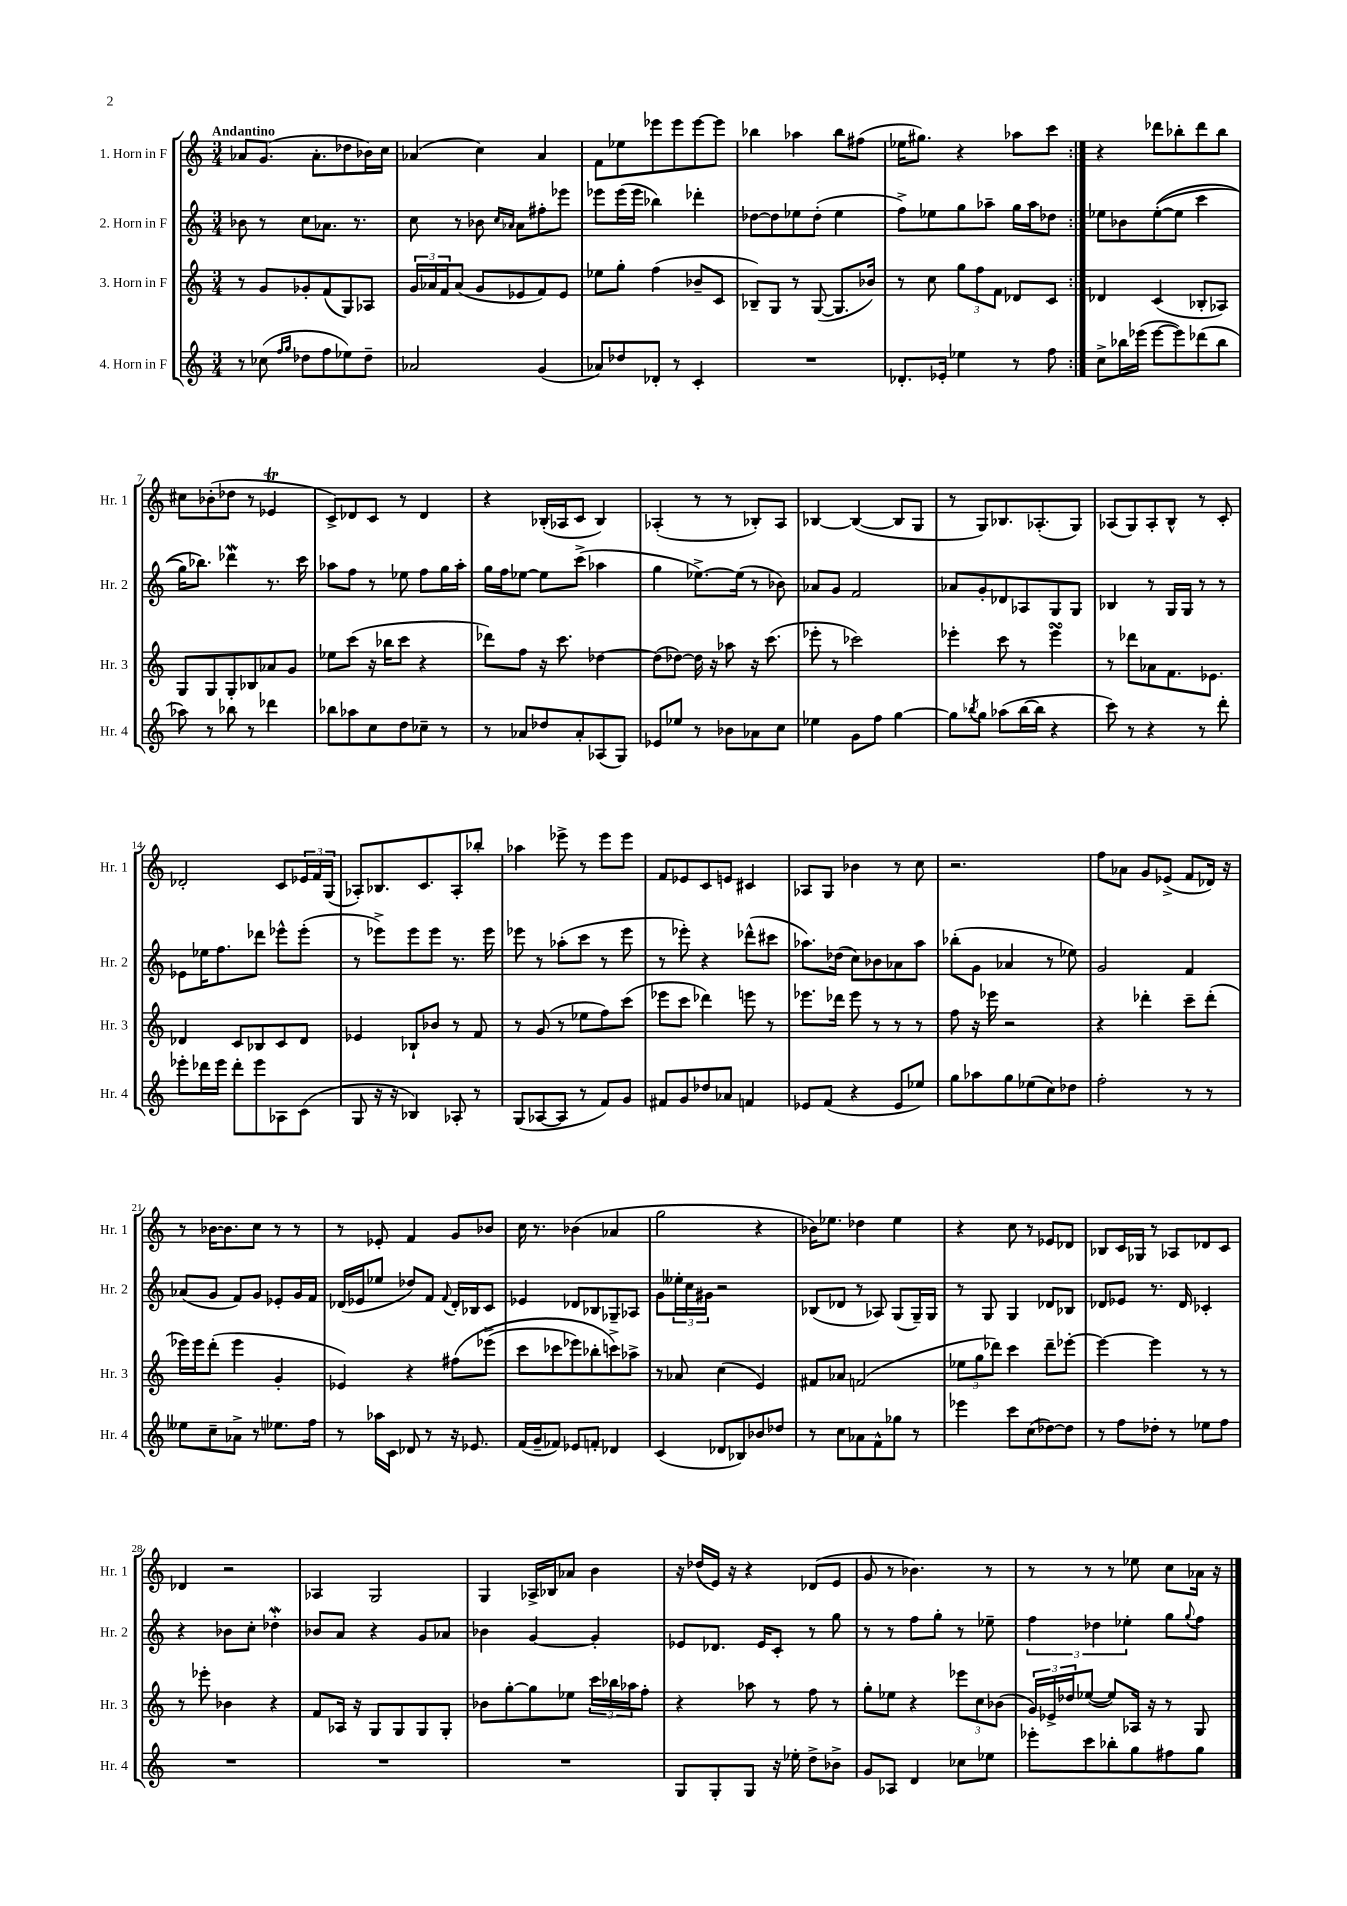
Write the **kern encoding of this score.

**kern	**kern	**kern	**kern
*staff4	*staff3	*staff2	*staff1
*clefG2	*clefG2	*clefG2	*clefG2
*k[]	*k[]	*k[]	*k[]
*M3/4	*M3/4	*M3/4	*M3/4
8r	8r	8b-	8a-
(8cc-	8g	8r	(8.g
16qqff	.	.	.
16qqgg	.	.	.
8dd-	8g-'	8cc	.
.	.	.	8.a-'
8ff	(8f	8.a-	.
8ee-)	8G)	.	8dd-
.	.	8.r	.
8dd-~	8A-	.	16b-)
.	.	.	16cc
=	=	=	=
2a-	24g	8cc	(4a-
.	24a-	.	.
.	24f	.	.
.	(8a-	8r	.
.	8g	8b-	4cc)
.	.	16qqcc	.
.	.	16qqa-	.
.	8e-	8a-	.
(4g	8f)	8ff#'	4a-
.	8e-	8eee-	.
=	=	=	=
8a-)	8ee-	8eee-	8f
8dd-	8gg'	(16eee-	8ee-
.	.	16eee-	.
8d-'	(4ff	4bb-)	8eee-
8r	.	.	8eee-
4c'	8b-~	4ddd-'	[8eee-
.	8c	.	8eee-]
=	=	=	=
2.r	8B-~)	[8dd-	4bb-
.	8G	8dd-]	.
.	8r	8ee-	4aa-
.	([8G	(8dd-'	.
.	8.G]	4ee-	8bb-
.	.	.	(8ff#
.	16b-)	.	.
=	=	=	=
8.d-'	8r	8ff^)	16ee-
.	.	.	8.gg#)
.	8cc	8ee-	.
16e-'	.	.	.
4ee-	12gg	8gg	4r
.	12ff	.	.
.	.	8aa-~	.
.	12f	.	.
8r	8d-	16gg	8aa-
.	.	16aa-	.
8ff	8c	8dd-	8ccc
=:|!	=:|!	=:|!	=:|!
8cc^	4d-	8ee-	4r
16bb-	.	8b-	.
(16eee-	.	.	.
[8eee-	(4c	&(([8ee-'	8ddd-
8eee-])	.	8ee-]	8bb-'
(8ddd-	8B-'	4ccc	8ddd-
8bb-	8A-)	.	8bb-
=	=	=	=
8aa-)	8G	16gg)	8cc#
.	.	8.bb-&)	.
8r	8G	.	(8b-'
8bb-	8G'	4ddd-	8dd-
8r	8B-	.	8r
4ddd-	8a-	8.r	4e-
.	8g	.	.
.	.	16ccc	.
=	=	=	=
8bb-	8ee-	8aa-	8c^)
8aa-	(8ccc	8ff	8d-
8cc	16r	8r	8c
.	16bb-	.	.
8dd	8ccc	8ee-	8r
8cc-~	4r	8ff	4d-
8r	.	16gg	.
.	.	16aa-'	.
=	=	=	=
8r	8ddd-)	16gg	4r
.	.	16ff	.
8a-	8ff	[8ee-	.
8dd-	16r	8ee-]	(16B-'
.	8.ccc	.	16A-
8a-'	.	(8ccc^	8c
(8A-	[4dd-	4aa-	4B-)
8G)	.	.	.
=	=	=	=
8e-	(8dd-]	4gg	(4A-'
8ee-	[8dd-)	.	.
8r	16dd-]	[8.ee-^)	8r
.	16r	.	.
8b-	8aa-	.	8r
.	.	(16ee-]	.
8a-	16r	8r	8B-')
.	(8.ccc	.	.
8cc	.	8b-)	8A-
=	=	=	=
4ee-	8eee-'	8a-	[4B-
.	8r	8g	.
8g	2ccc-)	2f	(4B-_
8ff	.	.	.
[4gg	.	.	8B-]
.	.	.	8G
=	=	=	=
8gg]	4eee-'	8a-	8r
8qbb-	.	.	.
8gg	.	8g'	8G)
(8aa-	8ccc	8d-	8.B-
[16bb-	8r	8A-	.
16bb-]	.	.	(8.A-'
4r	4eee-	8G	.
.	.	8G	8G)
=	=	=	=
8ccc)	8r	4B-	(8A-
8r	8ddd-	.	8G)
4r	8a-	8r	8A-'
.	8.f	16G	8B^^
.	.	16G	.
8r	.	8r	8r
.	8.e-	.	.
8ddd'	.	8r	8c'
=	=	=	=
8eee-'	4d-	8e-	2d-'
16ddd-	.	16ee-	.
16eee-	.	8.ff	.
8ddd-'	8c	.	.
8eee-	8B-	8ddd-	.
8A-	8c	8eee-^^	8c
(8c	8d-	(8eee-'	24e-
.	.	.	24f
.	.	.	(24G
=	=	=	=
8G	4e-	8r	8A-')
16r	.	8eee-^)	8.B-
16r	.	.	.
4B-)	8B-`	8eee-	.
.	.	.	8.c
.	8b-	8eee-	.
8A-'	8r	8.r	8A-'
8r	8f	.	8bb-'
.	.	16eee-	.
=	=	=	=
(8G	8r	8eee-	4aa-
[8A-	(8g	8r	.
8A-]	8r	(8aa-'	8eee-^
8r	8ee-	8ccc	8r
8f)	8ff)	8r	8eee-
8g	(8ccc	8eee-	8eee-
=	=	=	=
8f#	8eee-	8r	8f
8g	8ccc	8eee-')	8e-
8dd-	4ddd-)	4r	8c
8a-	.	.	8e
4f	8eee	(8ddd-^^	4c#
.	8r	8ccc#	.
=	=	=	=
8e-	8.eee-	8.aa-)	8A-
(8f	.	.	8G
.	16ddd-	(16dd-	.
4r	8eee-	8cc)	4b-
.	8r	8b-	.
8e-	8r	8a-	8r
8ee-)	8r	8aa-	8cc
=	=	=	=
8gg	8ff	(8bb-'	2.r
8aa-	16r	8g	.
.	16eee-	.	.
8gg	2r	4a-	.
(8ee-	.	.	.
8cc)	.	8r	.
8dd-	.	8ee-)	.
=	=	=	=
2ff'	4r	2g	8ff
.	.	.	8a-
.	4ddd-'	.	8g
.	.	.	(8e-^
8r	8ccc~	4f	8f
8r	(8ddd-'	.	16d-)
.	.	.	16r
=	=	=	=
8ee--	16eee-)	(8a-	8r
.	16eee-	.	.
8cc~	(8ddd'	8g	[16b-
.	.	.	8.b-]
8a-^	4eee-	8f)	.
8r	.	8g	8cc
8.ee-	4g'	8e-'	8r
.	.	16g	8r
16ff	.	16f	.
=	=	=	=
8r	4e-)	(16d-	8r
.	.	16e-	.
16aa-	.	8ee-	8e-'
16c	.	.	.
8d-	4r	8dd-)	4f
8r	.	8f	.
.	.	8qqf	.
16r	&(8ff#	16d-'	8g
8.e-	.	16B-	.
.	(8eee-^	8c	8b-
=	=	=	=
(16f	8ccc	4e-	16cc
16g~	.	.	8.r
8f-)	8ccc-	.	.
8e-	8eee-)	8d-	(4b-
8f'	8bb-'	8B-	.
4d-	8ccc^&)	8G-~	4a-
.	8aa-^	8A-	.
=	=	=	=
(4c	8r	8g	2gg
.	8a-	24ee--'	.
.	.	24cc	.
.	.	24g#	.
8d-	(4cc	2r	.
8B-)	.	.	.
8b-	4e)	.	4r
8dd-	.	.	.
=	=	=	=
8r	8f#	(8B-	16b-)
.	.	.	8.ee-
8cc	8a-	8d-	.
8a-	(2f	8r	4dd-
8f^^	.	8A-)	.
8gg-	.	(8G	4ee-
8r	.	16G~)	.
.	.	16G	.
=	=	=	=
4eee-	12ee-	8r	4r
.	12gg	.	.
.	.	8G	.
.	12ddd-)	.	.
8ccc	4ccc	4G	8cc
(8cc	.	.	8r
[8dd-)	8ddd-~	8d-	8e-
8dd-]	[8eee-'	8B-	8d-
=	=	=	=
8r	4eee-_	8d-	8B-
8ff	.	8e-	16c
.	.	.	16G-
8dd-'	4eee-]	8.r	8r
8r	.	.	8A-
.	.	16d-	.
8ee-	8r	4c-'	8d-
8ff	8r	.	8c
=	=	=	=
2.r	8r	4r	4d-
.	8eee-'	.	.
.	4b-	8b-	2r
.	.	8cc'	.
.	4r	4dd-'	.
=	=	=	=
2.r	8f	8b-	4A-
.	16A-	8a	.
.	16r	.	.
.	8G	4r	2G
.	8G	.	.
.	8G	8g	.
.	8G'	8a-	.
=	=	=	=
2.r	8b-	4b-	4G
.	[8gg'	.	.
.	8gg]	[4g	16A-^
.	.	.	16B-
.	8ee-	.	8a-
.	24ccc	4g']	4b
.	24bb-	.	.
.	24aa-	.	.
.	8ff'	.	.
=	=	=	=
8G	4r	8e-	16r
.	.	.	(16dd-
8G'	.	8.d-	16e)
.	.	.	16r
8G	8aa-	.	4r
.	.	16e-	.
16r	8r	8c'	.
16ee-'	.	.	.
8dd^	8ff	8r	(8d-
8b-^	8r	8gg	8e
=	=	=	=
8g	8gg'	8r	8g
8A-	8ee-	8r	8r
4d	4r	8ff	4.b-)
.	.	8gg'	.
8cc-	12eee-	8r	.
.	12cc	.	.
8ee-	.	8ee-~	8r
.	(12b-	.	.
=	=	=	=
8eee-'	24g)	6ff	8r
.	24e-^	.	.
.	24dd-	.	.
8ccc	([8ee-	.	8r
.	.	6dd-	.
8bb-'	8ee-])	.	8r
.	.	6ee-'	.
8gg	16A-	.	8ee-
.	16r	.	.
8ff#	8r	8gg	8cc
.	.	8qqgg	.
8gg	8G	8ff	16a-
.	.	.	16r
==	==	==	==
*-	*-	*-	*-
